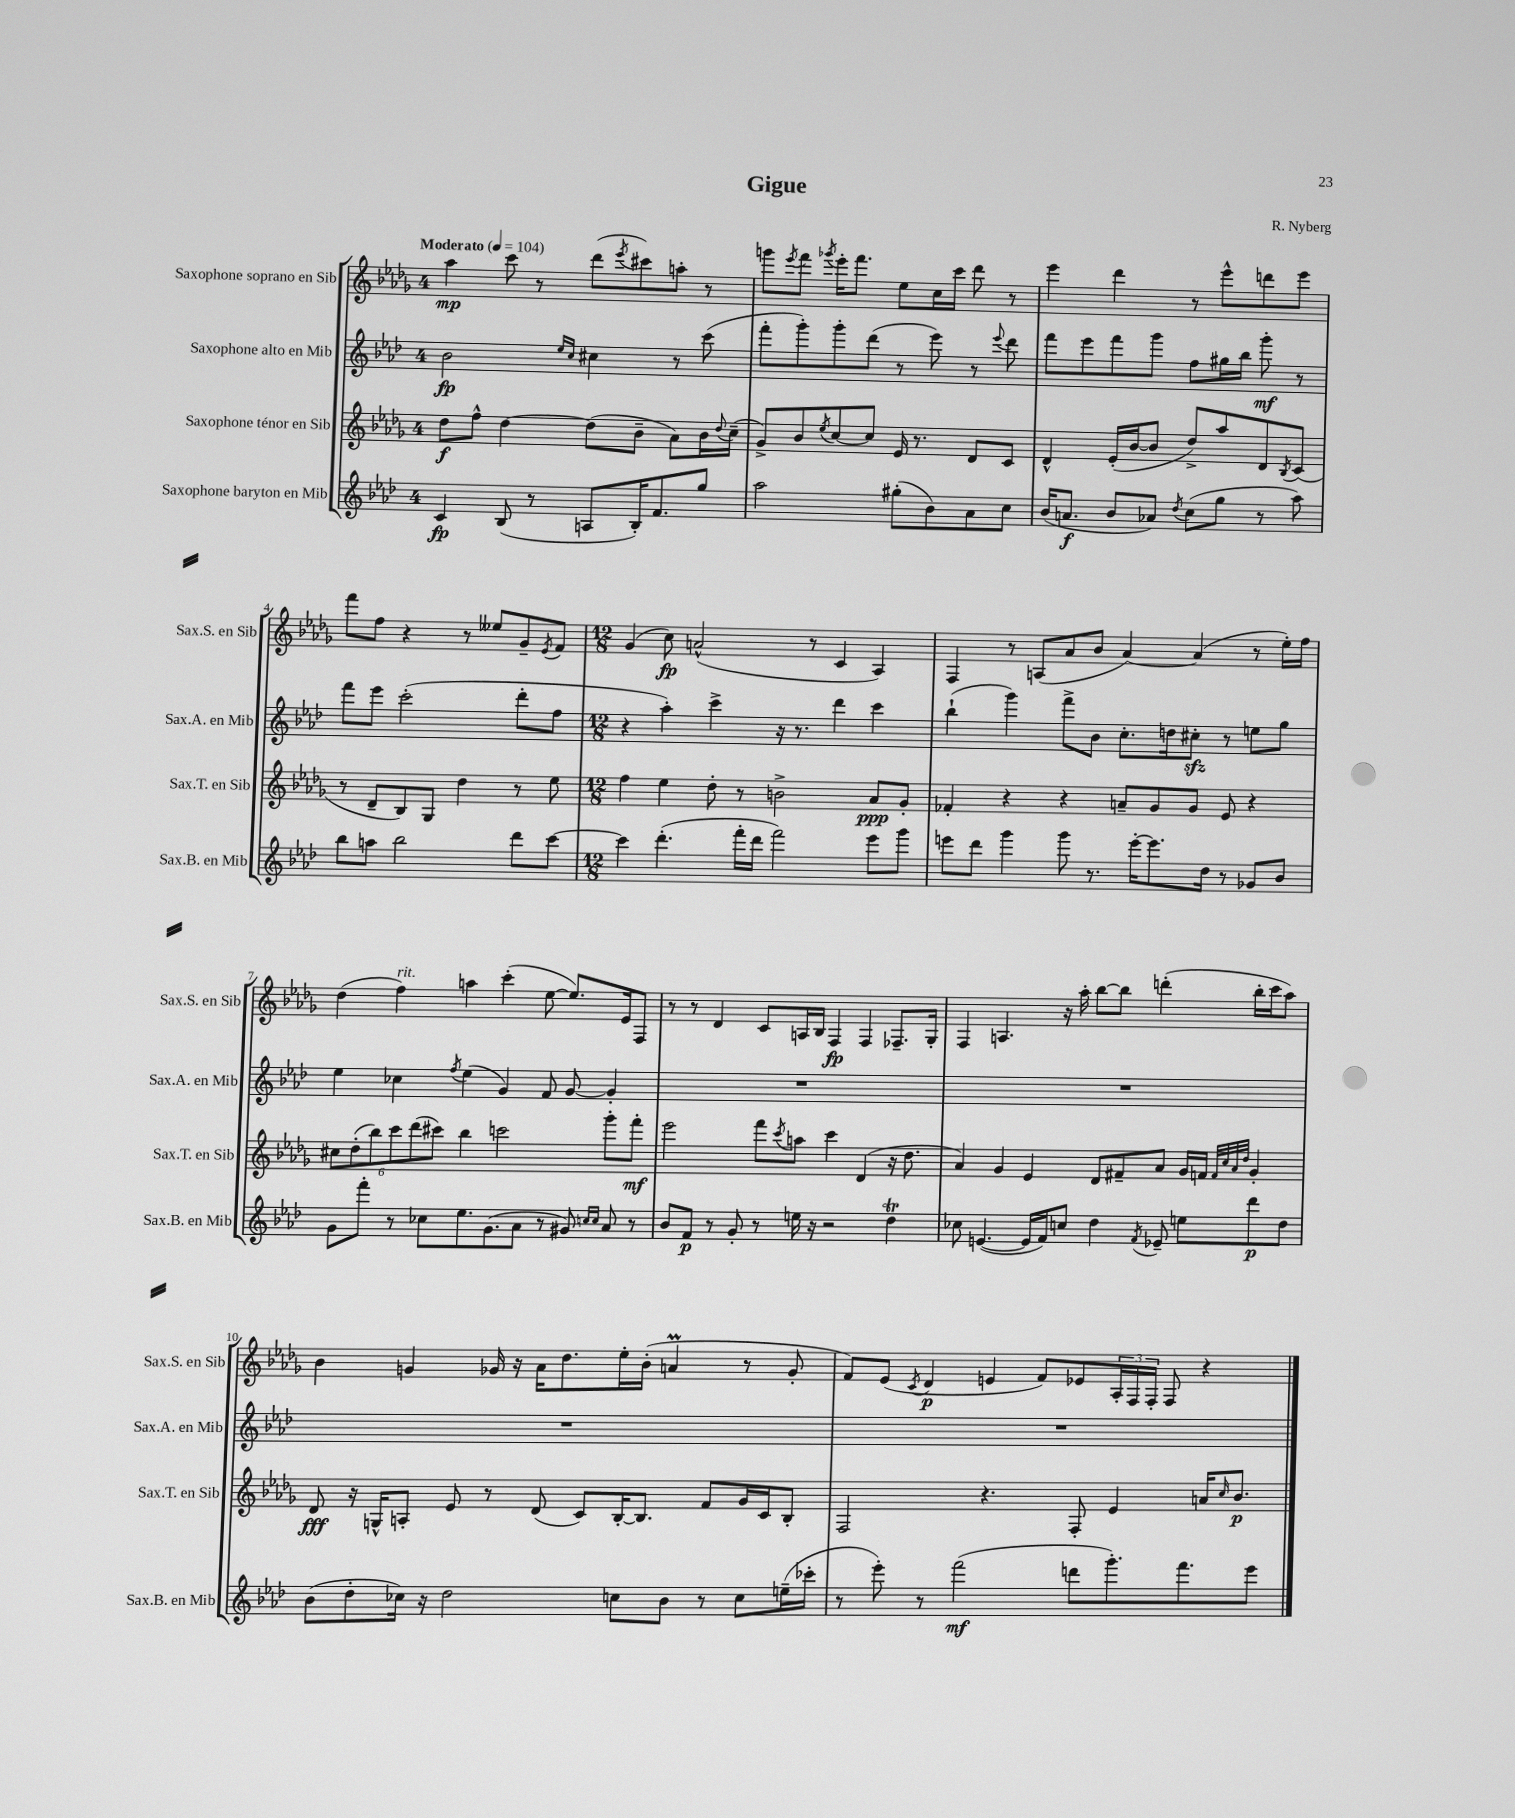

**kern	**kern	**kern	**kern
*staff4	*staff3	*staff2	*staff1
*clefG2	*clefG2	*clefG2	*clefG2
*k[b-e-a-d-]	*k[b-e-a-d-g-]	*k[b-e-a-d-]	*k[b-e-a-d-g-]
*M4/4	*M4/4	*M4/4	*M4/4
*MM104	*MM104	*MM104	*MM104
4c/	8dd-\L	2b-\	4aa-\
.	8ff^^\J	.	.
(8B-/	[4dd-\	.	8ccc\
8r	.	.	8r
.	.	16qqee-/LL	.
.	.	16qqcc/JJ	.
8A/L	(8dd-\]L	4cc#\	(8ddd-\L
.	.	.	8qeee-/
16B-'/K)	8b-~\J	.	8ccc#\)
8.f/	.	.	.
.	8a-\L)	8r	8aa'\J
8gg/J	16b-\L	(8ccc\	8r
.	8qqdd-/	.	.
.	(16cc~\JJ	.	.
=	=	=	=
2aa-\	8g-^/L)	8fff'\L	8ggg\L
.	.	.	8qeee-/
.	8b-/	8ggg'\)	8fff\J
.	8qee-/	.	8qggg-/
.	[8cc/	8ggg'\	16eee-'\LK
.	.	.	8.fff\J
.	8cc/]J	(8ddd-\J	.
(8gg#'\L	16e-/	8r	8ee-\L
.	8.r	.	.
8b-\)	.	8eee-\)	16cc\L
.	.	.	16ccc\JJ
8a-\	8d-/L	8r	8ddd-\
.	.	8qqeee-/	.
8cc\J	8c/J	8ddd-\	8r
=	=	=	=
(16b-/LK	4d-^^/	8fff\L	4eee-\
8.a/J	.	.	.
.	.	8eee-\	.
8b-/L	(16e-'/LL	8fff\	4ddd-\
.	[16b-/J	.	.
8a-/J)	8b-/]J	8ggg\J	.
8qdd-/	.	.	.
(8cc\L	8dd-^/L)	8ff\L	8r
8gg\J	8aa-/	16gg#\L	8eee-^^\L
.	.	16bb-\JJ	.
8r	8d-/	8ggg'\	8ddd\
.	8qB-/	.	.
8aa-\)	(8c/J	8r	8eee-\J
=	=	=	=
8bb-\L	8r	8fff\L	8fff\L
8aa\J	8d-~/L	8eee-\J	8ff\J
2bb-\	8B-/)	(2ccc'\	4r
.	8G-/J	.	.
.	4dd-\	.	8r
.	.	.	8ee--/L
8ddd-\L	8r	8ddd-'\L	8g-~/
.	.	.	8qe-/
[8ccc\J	8ee-\	8ff\J	8f/J
=	=	=	=
*M12/8	*M12/8	*M12/8	*M12/8
4ccc\]	4ff\	4r	(4g-/
(4.ddd-'\	4ee-\	4aa-'\)	8cc\)
.	.	.	(2a^^/
.	8dd-'\	4ccc^\	.
16fff'\LL	8r	.	.
16ddd-\JJ	.	.	.
2fff\)	2b^\	16r	.
.	.	8.r	.
.	.	.	8r
.	.	4ddd-\	4c/
8eee-\L	8a-/L	4ccc\	4A-/)
8ggg\J	8g-'/J	.	.
=	=	=	=
8eee\L	4f-'/	(4bb-`\	4F/
8ddd-\J	.	.	.
4ggg\	4r	4ggg\)	8r
.	.	.	(8A/L
8ggg\	4r	8fff^\L	8a-/
8.r	.	8b-\J	8b-/J
.	8a~/L	8.cc'\L	[4a-/)
[16eee'\LK	.	.	.
8.eee\]	8g-/	.	.
.	.	16dd\k	.
.	8g-/J	8cc#'\J	(4a-/]
16dd-\Jk	.	.	.
8r	8e-/	8r	.
8g-/L	4r	8ee\L	8r
8b-/J	.	8gg\J	16ee-'\LL)
.	.	.	16ff\JJ
=	=	=	=
8g\L	12cc#\L	4ee-\	(4dd-\
.	(12dd-'\	.	.
8fff'\J	.	.	.
.	12bb-\)	.	.
8r	12ccc\	4cc-\	4ff\)
.	(12ddd-\	.	.
8cc-\L	.	.	.
.	12ccc#\J)	.	.
.	.	8qff/	.
8.ee-\	4bb-\	(4ee-\	4aa\
(8.g\	.	.	.
.	2ccc\	4g/)	(4ccc'\
8a-\J	.	.	.
8r	.	8f/	[8ee-\
8g#/)	.	[8g/	8.ee-/]L)
16qqcc/LL	.	.	.
16qqcc/JJ	.	.	.
8a-/	8ggg-'\L	4g'/]	.
.	.	.	16e-/k
8r	8fff'\J	.	8F/J
=	=	=	=
8b-/L	2eee-\	1.r	8r
8f/J	.	.	8r
8r	.	.	4d-/
8g'/	.	.	.
8r	8fff\L	.	8c/L
.	8qccc/	.	.
16ee\	8aa\J	.	16A/L
16r	.	.	16B-/JJ
2r	4ccc\	.	4F/
.	(4d-/	.	4F/
4dd-\	16r	.	8.F-~/L
.	8.dd-\	.	.
.	.	.	16G-'/Jk
=	=	=	=
8cc-\	4a-/)	1.r	4F/
([4.e/	.	.	.
.	4g-/	.	4.A/
16e/]LL	4e-/	.	.
16f/J)	.	.	.
8cc/J	.	.	16r
.	.	.	16aa-'\
4dd-\	8d-/L	.	[8bb-\L
.	8f#~/	.	8bb-\]J
8qf/	.	.	.
8e-~/	8a-/J	.	(4ddd'\
8ee\L	16g-/LL	.	.
.	16f/JJ	.	.
.	32qqf/LLL	.	.
.	32qqcc/	.	.
.	32qqa-/	.	.
.	32qqdd-/JJJ	.	.
8ddd-\	4g-'/	.	16bb-'\LL
.	.	.	16ccc\J
8dd-\J	.	.	8aa-\J)
=	=	=	=
(8b-\L	8d-/	1.r	4b-\
8dd-'\	16r	.	.
.	16G^^/LK	.	.
16cc-\Jk)	8A'/J	.	4g/
16r	.	.	.
2dd-\	8e-/	.	.
.	8r	.	16g-/
.	.	.	16r
.	(8d-/	.	16a-\LK
.	.	.	8.dd-\
.	8c/L)	.	.
8cc\L	[16B-'/K	.	16ee-'\L
.	8.B-/]J	.	(16b-'\JJ
8b-\J	.	.	4a/
8r	8f/L	.	.
8cc\L	16g-/L	.	8r
.	16c/J	.	.
(16ee~\L	8B-'/J	.	8g-'/
16ccc-'\JJ	.	.	.
=	=	=	=
8r	2F/	1.r	8f/L)
8eee-'\)	.	.	(8e-/J
.	.	.	8qc/
8r	.	.	4d-/
(2fff\	.	.	.
.	4.r	.	4e/
.	.	.	8f/L)
8ddd\L	8F'/	.	8e-/
8.ggg'\)	4e-/	.	24A-'/L
.	.	.	24F/
.	.	.	24F'/JJ
.	.	.	8F/
8.fff\	.	.	.
.	16a/LK	.	4r
.	16qqcc/	.	.
.	8.b-/J	.	.
8eee-\J	.	.	.
==	==	==	==
*-	*-	*-	*-
